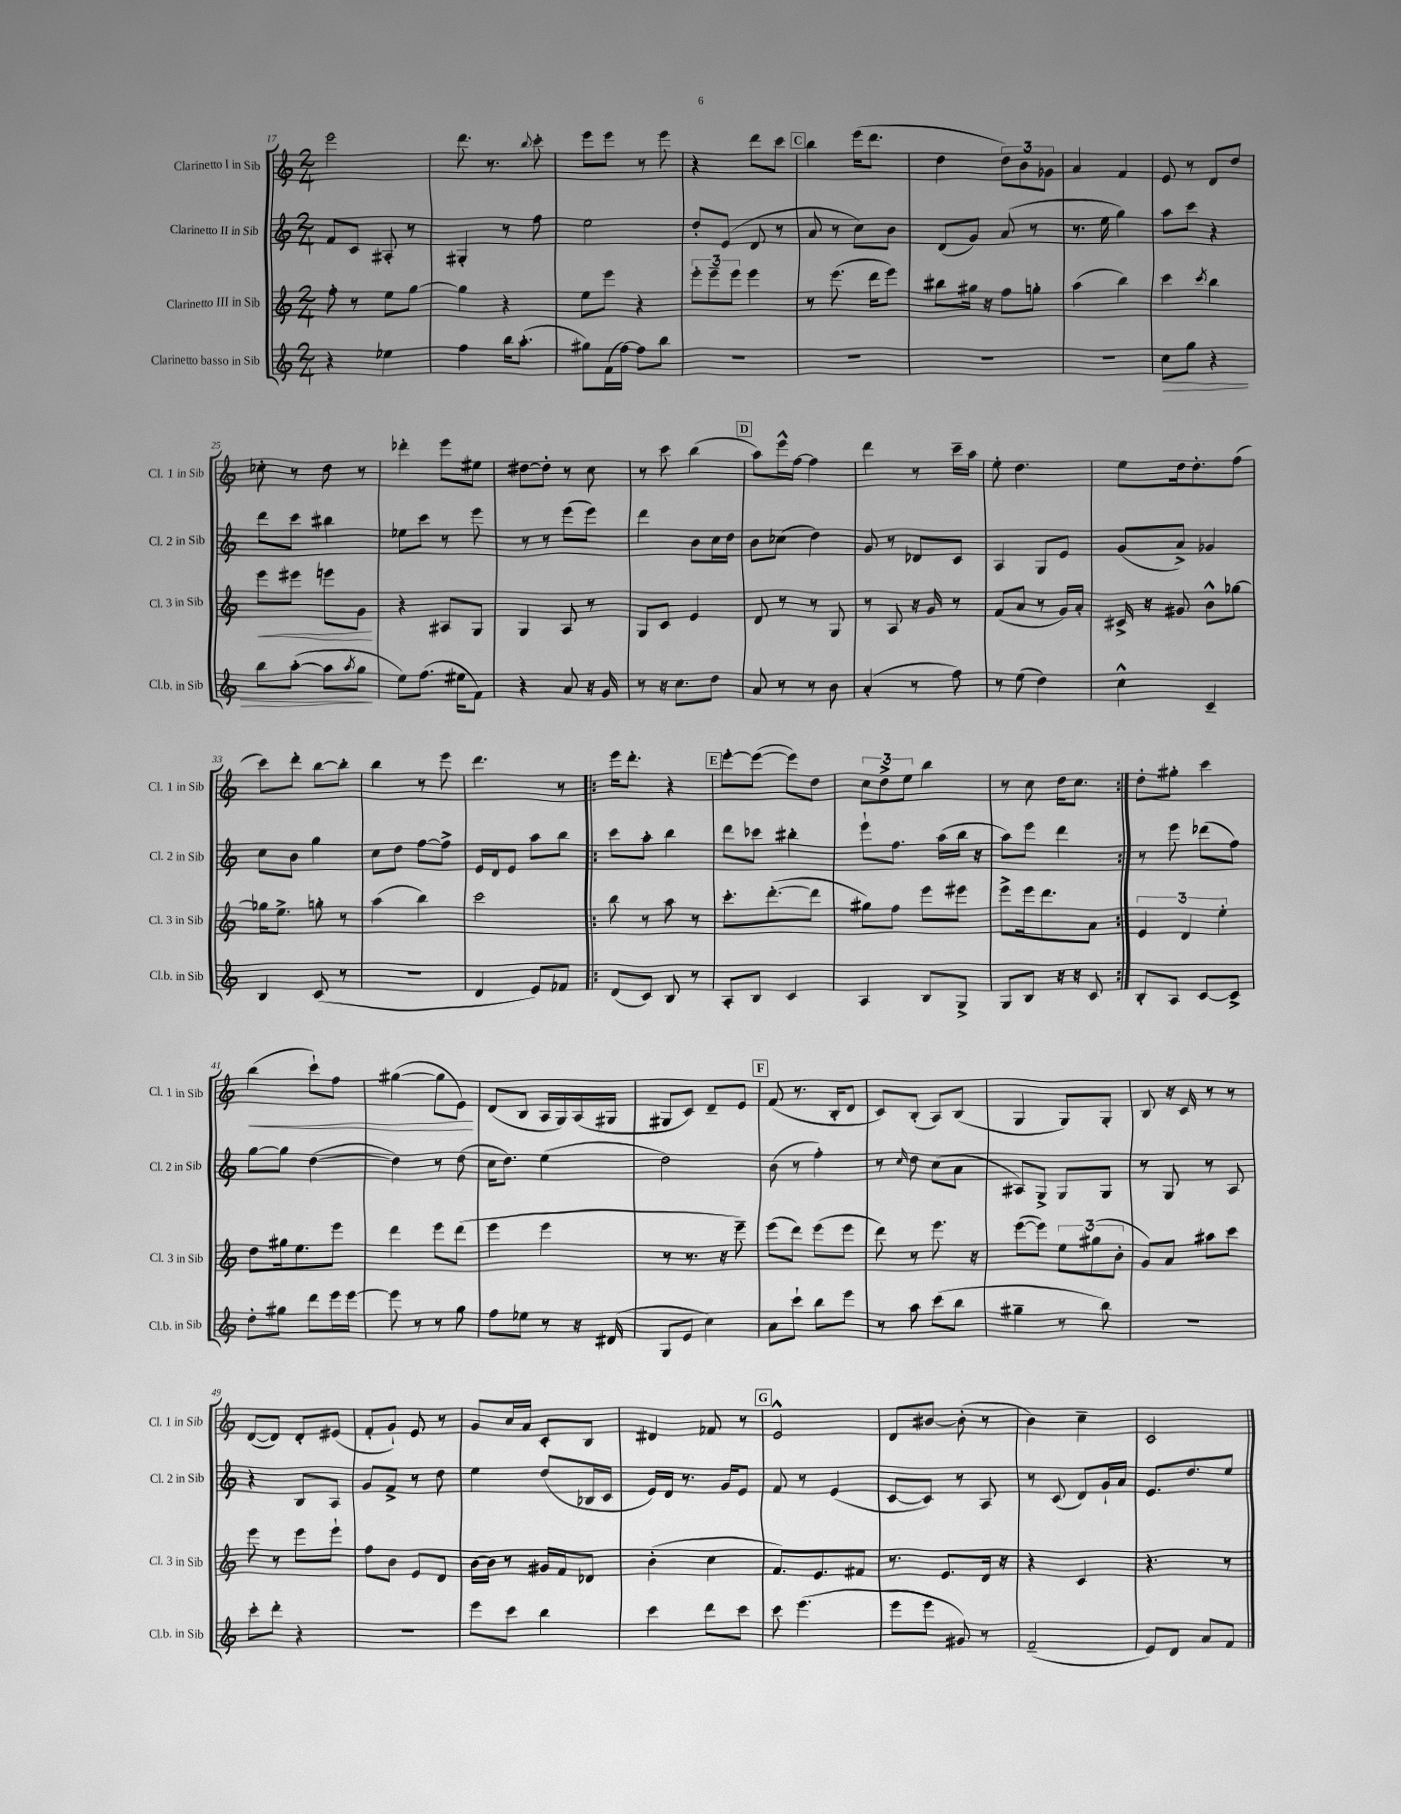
<<
\new StaffGroup <<
\new Staff = "s0" \with { instrumentName = "Clarinetto I in Sib" shortInstrumentName = "Cl. 1 in Sib" } {
    \clef treble \key c \major \numericTimeSignature \time 2/4
    e'''2 |
    d'''8. r8. \appoggiatura { b''8 } c'''8-. |
    e'''8 e'''8 r8 e'''8 |
    r4 d'''8 c'''8 |
    \mark \markup { \box "C" } b''4 e'''16( d'''8. |
    d''4 \tuplet 3/2 { d''8) b'8 ges'8 } |
    a'4 f'4 |
    e'8 r8 d'8 d''8 |
    ces''8-. r8 d''8 r8 |
    des'''4-. e'''8 eis''8 |
    dis''8~ dis''8-. r8 c''8 |
    r8 c'''8 b''4( |
    \mark \markup { \box "D" } a''8) e'''16-^ f''16~ f''4 |
    d'''4 r8 c'''16-- a''16 |
    e''8-. d''4. |
    e''8 d''16 d''8.-. f''8( |
    c'''8) d'''8-. b''8~ b''8-. |
    b''4 r8 e'''8 |
    d'''4. r8 |
    \repeat volta 2 { e'''16 d'''8.-. r4 |
    \mark \markup { \box "E" } e'''8~-. e'''8~( e'''8) d''8 |
    \tuplet 3/2 { c''8 d''8-> e''8 } b''4 |
    r8 c''8 d''16 c''8. | }
    d''8-. gis''8-. c'''4 |
    b''4\<( c'''8-!) f''8 |
    gis''4~( gis''8 e'8\!) |
    d'8( b8 a16 g16) a16( gis16 |
    gis8 c'8) d'8-- e'8 |
    \mark \markup { \box "F" } f'8( r8. b16-. d'8 |
    c'8) b8-.( a8) b8( |
    g4 g8) g8-. |
    b8 r16 c'16 r8 r8 |
    d'8~( d'8) d'8-. eis'8( |
    f'8-. g'8-!) e'8 r8 |
    g'8 c''16 a'16 c'8-. b8 |
    dis'4 fes'8 r8 |
    \mark \markup { \box "G" } e'2-^ |
    d'8 bis'8~ bis'8-.( r8 |
    b'4) c''4-- |
    c'2 \bar "|." |
}
\new Staff = "s1" \with { instrumentName = "Clarinetto II in Sib" shortInstrumentName = "Cl. 2 in Sib" } {
    \clef treble \key c \major \numericTimeSignature \time 2/4
    f'8 c'8 ais8-. r8 |
    gis4-. r8 f''8 |
    e''2 |
    d''8-. e'8( d'8 r8 |
    \mark \markup { \box "C" } a'8 r8 c''8) b'8 |
    d'8( g'8) a'8( r8 |
    r8. e''16 g''4) |
    a''8 c'''8 r4 |
    d'''8 c'''8 bis''4 |
    ees''8 c'''8 r8 e'''8 |
    r8 r8 e'''8( e'''8) |
    d'''4 b'8 c''16 d''16 |
    \mark \markup { \box "D" } b'8 ces''8( d''4) |
    g'8 r8 des'8 c'8 |
    a4 g8 e'8 |
    g'8( a'8->) ges'4 |
    c''8 b'8 g''4 |
    c''8 d''8 f''8~ f''8-> |
    e'16 d'16 e'8 a''8 b''8 |
    \repeat volta 2 { c'''8 a''8-. b''4 |
    \mark \markup { \box "E" } d'''8 ces'''8 bis''4-. |
    e'''8-! f''8. a''16( b''16 r16 |
    a''8) e'''8 d'''4 | }
    r8 e'''8 des'''8( f''8) |
    g''8~ g''8 d''4~( |
    d''4) r8 d''8( |
    c''16 d''8.) e''4( |
    d''2) |
    \mark \markup { \box "F" } b'8( r8 f''4-.) |
    r8 \grace { c''16 } d''8 c''8( a'8 |
    ais8) g8-> g8 g8 |
    r8 g8 r8 a8 |
    r4 b8 a8 |
    g'8 f'8-> r8 d''8 |
    e''4 d''8( bes16 c'16 |
    e'16) d'16 r8. g'16 e'8 |
    \mark \markup { \box "G" } f'8 r8 e'4( |
    c'8~ c'8) r8 a8 |
    r8 c'8( d'8) g'16-! a'16 |
    e'8. d''8. e''8 \bar "|." |
}
\new Staff = "s2" \with { instrumentName = "Clarinetto III in Sib" shortInstrumentName = "Cl. 3 in Sib" } {
    \clef treble \key c \major \numericTimeSignature \time 2/4
    f''8-. r8 e''8 g''8~ |
    g''4 r4 |
    e''8 e'''8 r4 |
    \tuplet 3/2 { e'''8-. e'''8-- e'''8 } e'''4 |
    \mark \markup { \box "C" } r8 e'''8.( d'''16 e'''8) |
    bis''8 gis''16 r16 f''8 g''8-. |
    a''4( b''4) |
    c'''4 \acciaccatura { c'''8 } b''4 |
    e'''8\< eis'''8 e'''8 g'8\! |
    r4 ais8 g8 |
    g4 a8 r8 |
    g8 c'8 e'4 |
    \mark \markup { \box "D" } d'8 r8 r8 g8 |
    r8 a8 r16 g'16 r8 |
    f'8( a'8 r8 g'16) a'16-. |
    cis'16-> r16 gis'8 b'8-^ ges''8~ |
    ges''16 e''8.-> g''8-. r8 |
    a''4( b''4) |
    c'''2 |
    \repeat volta 2 { b''8 r8 a''8 r8 |
    \mark \markup { \box "E" } c'''8.-. d'''8.~-.( d'''8 |
    gis''8) f''8 e'''8 eis'''8 |
    e'''8-> e'''16 d'''8. a'8 | }
    \tuplet 3/2 { e'4 d'4 e''4-. } |
    d''8 gis''16 e''8. e'''8 |
    d'''4 e'''8 d'''8( |
    e'''4 e'''4 |
    r8 r8. r16 e'''8--) |
    \mark \markup { \box "F" } e'''8( d'''8) e'''8( e'''8 |
    d'''8) r8 e'''8. r16 |
    e'''8~( e'''8) \tuplet 3/2 { e''8 gis''8( b'8-. } |
    g'8) a'8 ais''8 c'''8 |
    e'''8 r8 e'''8 e'''8-! |
    f''8 b'8 e'8 d'8 |
    b'16~ b'16 r8 gis'16 f'16 des'8 |
    b'4-.( c''4 |
    \mark \markup { \box "G" } f'8.) e'8. fis'8 |
    r8. e'8. d'16 r16 |
    r4 c'4 |
    r4. r8 \bar "|." |
}
\new Staff = "s3" \with { instrumentName = "Clarinetto basso in Sib" shortInstrumentName = "Cl.b. in Sib" } {
    \clef treble \key c \major \numericTimeSignature \time 2/4
    r4 ees''4 |
    f''4 b''16 a''8.-.( |
    gis''8) f'16( f''16~) f''8 b''8 |
    R2 |
    \mark \markup { \box "C" } R2 |
    R2 |
    R2 |
    c''8\> g''8 r4 |
    b''8 a''8~-.( a''8 \acciaccatura { a''8 } g''8\! |
    e''8) f''8.( eis''16 f'8) |
    r4 a'8 r16 g'16 |
    r8 r16 c''8. d''8 |
    \mark \markup { \box "D" } a'8 r8 r8 b'8 |
    a'4-.( r8 f''8) |
    r8 e''8( d''4) |
    c''4-^ c'4-- |
    b4 c'8( r8 |
    r2 |
    d'4 e'8) fes'8 |
    \repeat volta 2 { d'8( c'8) b8 r8 |
    \mark \markup { \box "E" } a8-. b8 c'4 |
    a4 b8 g8-> |
    g8 b8 r16 r16 c'8 | }
    b8-. a8 c'8~ c'8-> |
    d''8-. gis''8 d'''8 e'''16 e'''16~ |
    e'''8 r8 r8 g''8 |
    f''8 ees''8 r8 r16 dis'16( |
    g8 e'8 c''4) |
    \mark \markup { \box "F" } a'8 c'''8-! b''8 e'''8 |
    r8 a''8 c'''8( b''8 |
    gis''4-- r8 b''8) |
    r2 |
    c'''8-. d'''8-. r4 |
    r2 |
    e'''8 c'''8 b''4 |
    c'''4 d'''8 c'''8 |
    \mark \markup { \box "G" } c'''8 e'''4.( |
    e'''8 e'''8 gis'8) r8 |
    f'2--( |
    e'8) d'8 a'8 f'8 \bar "|." |
}
>>
>>
\layout { \context { \Score currentBarNumber = #17 } }
